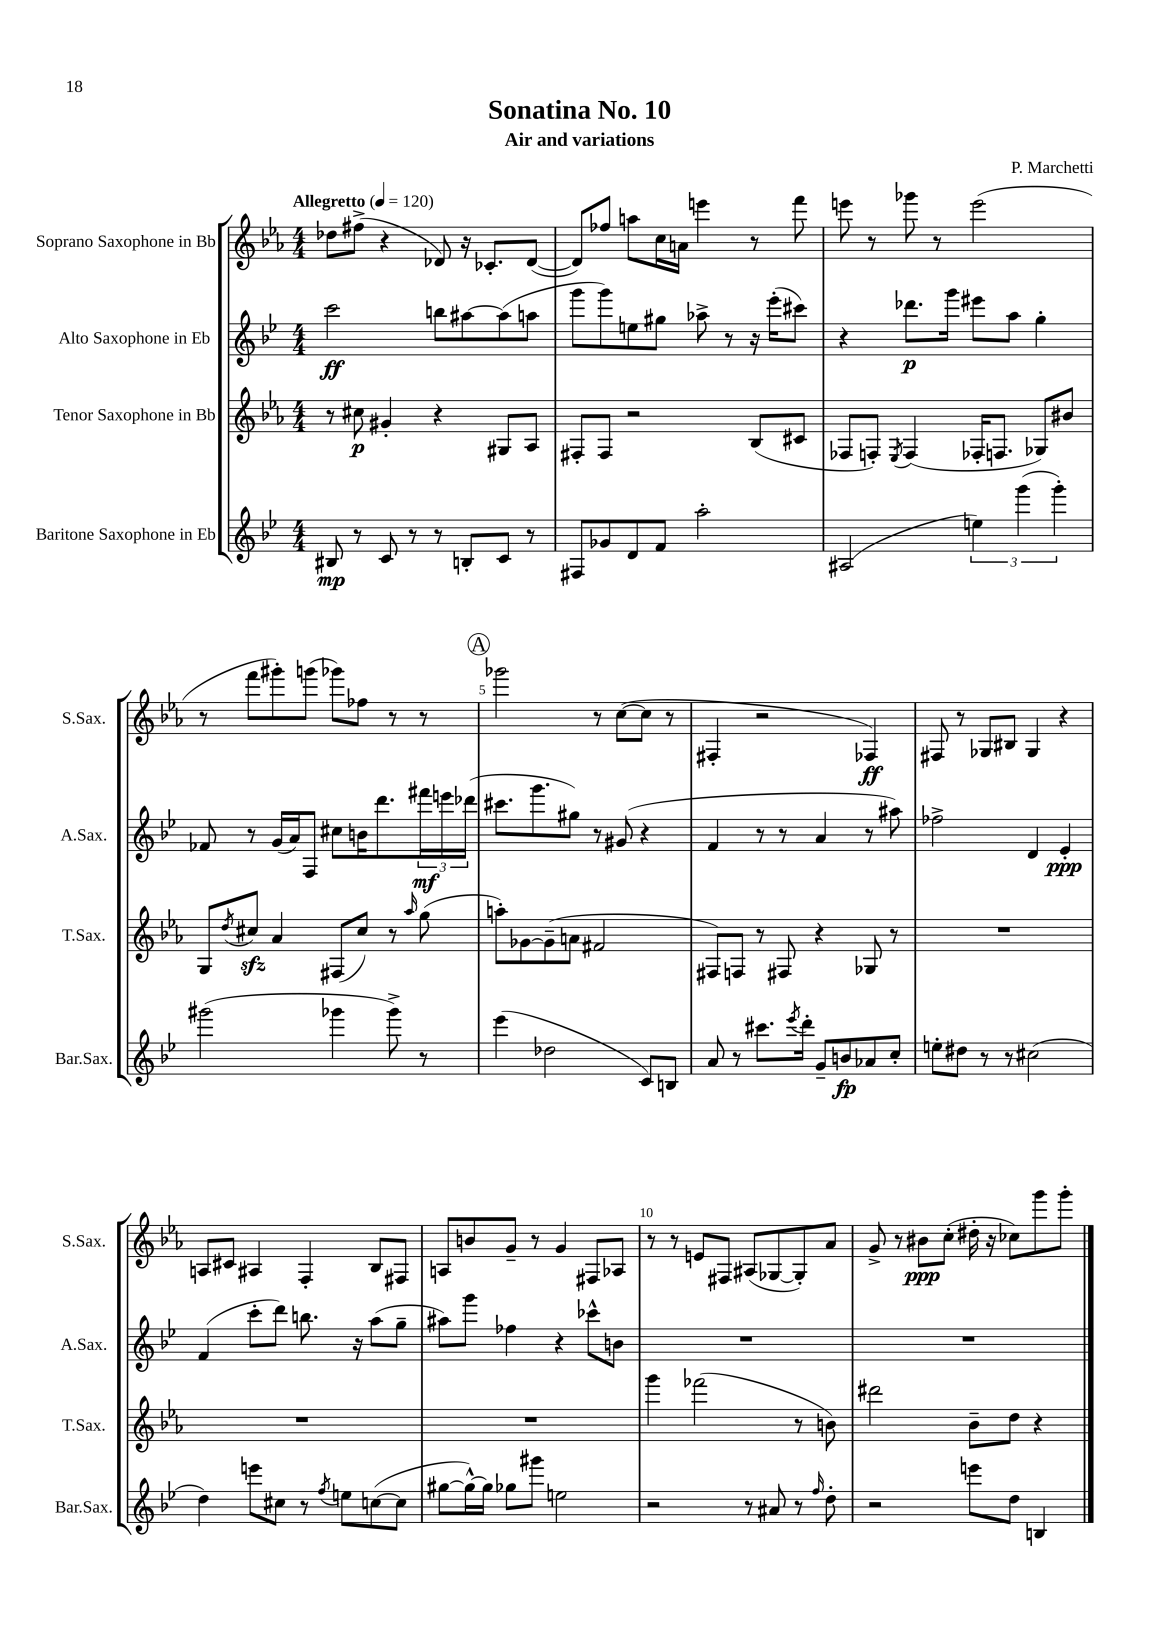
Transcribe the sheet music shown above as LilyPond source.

\header { title = "Sonatina No. 10" composer = "P. Marchetti" subtitle = "Air and variations" }
<<
\new StaffGroup <<
\new Staff = "s0" \with { instrumentName = "Soprano Saxophone in Bb" shortInstrumentName = "S.Sax." } {
    \clef treble \key ees \major \numericTimeSignature \time 4/4 \tempo "Allegretto" 4 = 120
    des''8 fis''8->( r4 des'8) r16 ces'8.-. des'8~( |
    des'8) fes''8 a''8 c''16 a'16 e'''4 r8 f'''8 |
    e'''8 r8 ges'''8 r8 e'''2( |
    r8 f'''8 gis'''8-.) g'''8( ges'''8) fes''8 r8 r8 |
    \mark \markup { \circle "A" } ges'''2 r8 c''8~( c''8 r8 |
    fis4-. r2 fes4\ff) |
    fis8 r8 ges8 bis8 ges4 r4 |
    a8 cis'8 ais4 f4-. bes8 fis8 |
    a8 b'8 g'8-- r8 g'4 fis8 aes8 |
    r8 r8 e'8 fis8 ais8( ges8~ ges8-.) aes'8 |
    g'8-> r8 bis'8\ppp c''8-.( dis''16-. r16 ces''8) g'''8 g'''8-. \bar "|." |
}
\new Staff = "s1" \with { instrumentName = "Alto Saxophone in Eb" shortInstrumentName = "A.Sax." } {
    \clef treble \key bes \major \numericTimeSignature \time 4/4
    c'''2\ff b''8 ais''8~ ais''8( a''8 |
    g'''8 g'''8) e''8 gis''8 aes''8-> r8 r16 ees'''16-.( cis'''8) |
    r4 des'''8.\p g'''16 eis'''8 a''8 g''4-. |
    fes'8 r8 g'16( a'16) f8 cis''8 b'16 d'''8. \tuplet 3/2 { fis'''16\mf e'''16 des'''16( } |
    \mark \markup { \circle "A" } cis'''8. g'''8. gis''8) r8 gis'8( r4 |
    f'4 r8 r8 a'4 r8 ais''8) |
    fes''2-> d'4 ees'4-.\ppp |
    f'4( c'''8-. d'''8) b''8. r16 a''8( g''8-- |
    ais''8) g'''8 fes''4 r4 ces'''8-^ b'8 |
    R1 |
    R1 \bar "|." |
}
\new Staff = "s2" \with { instrumentName = "Tenor Saxophone in Bb" shortInstrumentName = "T.Sax." } {
    \clef treble \key ees \major \numericTimeSignature \time 4/4
    r8 cis''8\p gis'4-. r4 gis8 aes8 |
    fis8-. fis8 r2 bes8( cis'8 |
    fes8 f8-.) \acciaccatura { ees8 } f4( fes16-. f8. ges8) bis'8 |
    g8 \acciaccatura { d''8 } cis''8\sfz aes'4 fis8( cis''8) r8 \grace { aes''16 } g''8( |
    \mark \markup { \circle "A" } a''8-.) ges'8~ ges'8--( a'8 fis'2 |
    fis8) f8 r8 fis8 r4 ges8 r8 |
    R1 |
    R1 |
    R1 |
    g'''4 fes'''2( r8 b'8) |
    dis'''2 bes'8-- d''8 r4 \bar "|." |
}
\new Staff = "s3" \with { instrumentName = "Baritone Saxophone in Eb" shortInstrumentName = "Bar.Sax." } {
    \clef treble \key bes \major \numericTimeSignature \time 4/4
    bis8\mp r8 c'8 r8 r8 b8-. c'8 r8 |
    fis8 ges'8 d'8 f'8 a''2-. |
    ais2( \tuplet 3/2 { e''4) g'''4( g'''4-.) } |
    gis'''2( ges'''4 ges'''8->) r8 |
    \mark \markup { \circle "A" } ees'''4( des''2 c'8) b8 |
    a'8 r8 cis'''8. \acciaccatura { ees'''8 } d'''16-. g'8-- b'8\fp aes'8 c''8-. |
    e''8-. dis''8 r8 r8 cis''2( |
    d''4) e'''8 cis''8 r8 \acciaccatura { f''8 } e''8 c''8~( c''8 |
    gis''8~ gis''16~-^) gis''16 ges''8 gis'''8 e''2 |
    r2 r8 ais'8 r8 \grace { f''16 } d''8-. |
    r2 e'''8 d''8 b4 \bar "|." |
}
>>
>>
\layout { \context { \Score \override BarNumber.break-visibility = ##(#f #t #t) barNumberVisibility = #(every-nth-bar-number-visible 5) } }
